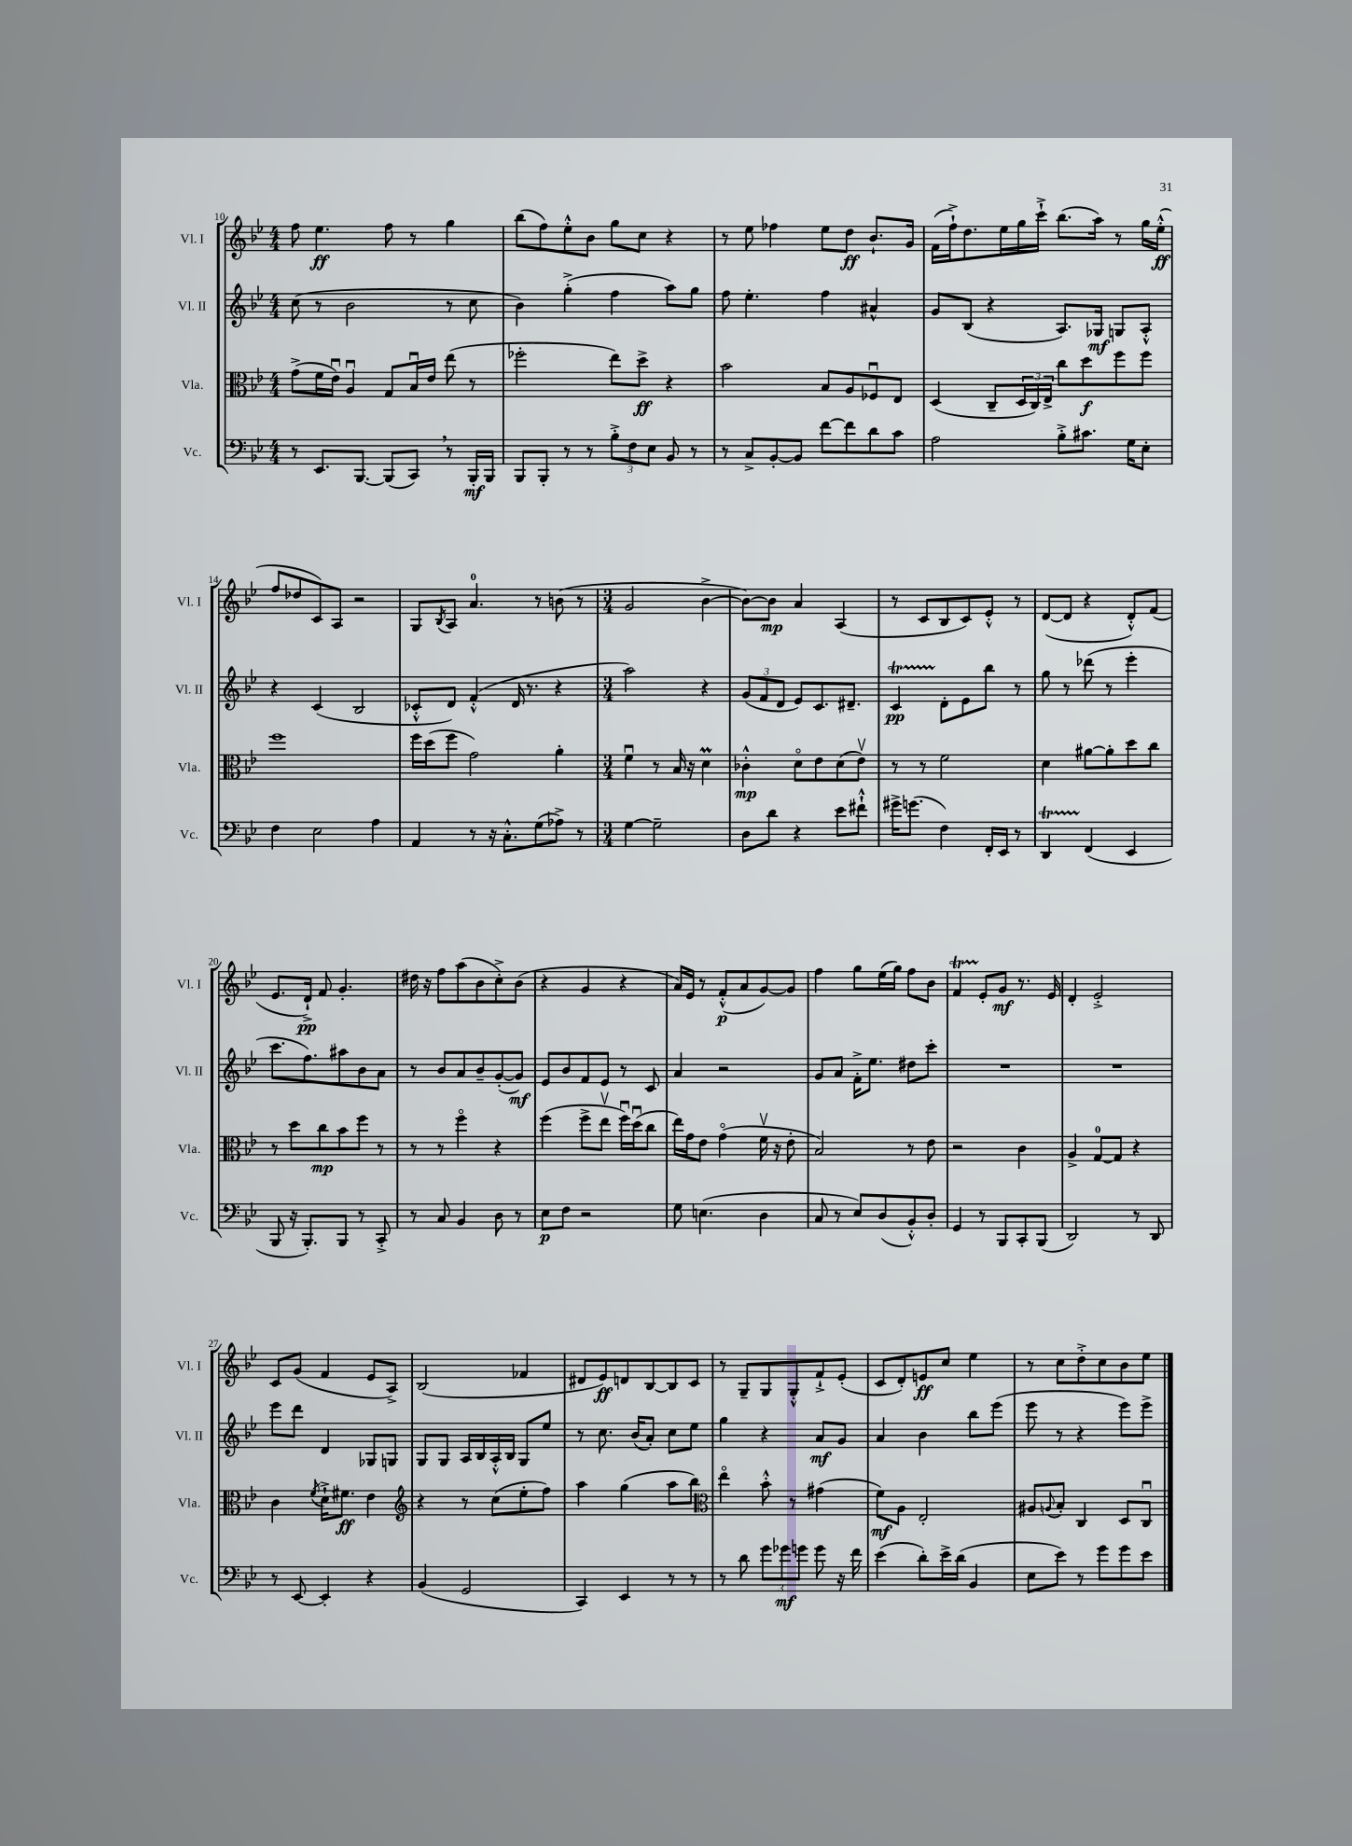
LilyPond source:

<<
\new StaffGroup <<
\new Staff = "s0" \with { instrumentName = "Vl. I" shortInstrumentName = "Vl. I" } {
    \clef treble \key bes \major \numericTimeSignature \time 4/4
    f''8 ees''4.\ff f''8 r8 g''4 |
    bes''8( f''8) ees''8-.-^ bes'8 g''8 c''8 r4 |
    r8 ees''8 fes''4 ees''8 d''8\ff bes'8.-! g'16 |
    f'16( f''16-!->) d''8. ees''16 g''16 c'''16-!-> bes''8.( a''16) r8 g''16 ees''16-.-^\ff( |
    f''8 des''8 c'8) a8 r2 |
    g8 \acciaccatura { bes8 } a8 a'4.-0 r8 b'8( r8 |
    \numericTimeSignature \time 3/4 g'2 bes'4~-> |
    bes'8~) bes'8\mp a'4 a4( |
    r8 c'8 bes8 c'8) ees'8-.-^ r8 |
    d'8~( d'8 r4 d'8-.-^) f'8( |
    ees'8. d'16-!->\pp) f'8 g'4.-. |
    dis''16 r16 f''8 a''8( bes'8 c''8-.->) bes'8( |
    r4 g'4 r4 |
    a'16) ees'16 r8 f'8-.-^\p( a'8 g'8~) g'8 |
    f''4 g''8 ees''16( g''16) f''8 bes'8 |
    f'4\startTrillSpan ees'8-.\stopTrillSpan g'8\mf r8. ees'16 |
    d'4-. ees'2-.-> |
    c'8 g'8( f'4 ees'8 a8->) |
    bes2( fes'4 |
    dis'8 ees'8\ff) d'8 bes8~ bes8 c'8 |
    r8 g8-- g8 g8-.-^ f'8-!-> ees'8-.( |
    c'8 d'8-.) e'8\ff c''8 ees''4 |
    r8 c''8 d''8-.-> c''8 bes'8 ees''8 \bar "|." |
}
\new Staff = "s1" \with { instrumentName = "Vl. II" shortInstrumentName = "Vl. II" } {
    \clef treble \key bes \major \numericTimeSignature \time 4/4
    c''8( r8 bes'2 r8 c''8 |
    bes'4) g''4-.->( f''4 a''8) g''8 |
    f''8 ees''4.-. f''4 ais'4-^ |
    g'8 bes8( r4 a8.) ges16\mf g8 a8-.-^ |
    r4 c'4( bes2 |
    ces'8-.-^ d'8) f'4-.-^( d'16 r8. r4 |
    \numericTimeSignature \time 3/4 a''2) r4 |
    \tuplet 3/2 { g'8( f'8 d'8 } ees'8) c'8. dis'8.-- |
    c'4\startTrillSpan\pp d'8-.\stopTrillSpan ees'8 bes''8 r8 |
    g''8 r8 des'''8( r8 ees'''4-. |
    c'''8. f''8.) ais''8 bes'8 a'8 |
    r8 bes'8 a'8 bes'8-- g'8~-.( g'8\mf) |
    ees'8 bes'8 f'8 ees'8 r8 c'8 |
    a'4 r2 |
    g'8 a'8 f'16-.-> ees''8. dis''8 c'''8-. |
    R2. |
    R2. |
    ees'''8 d'''8 d'4 ges8 g8 |
    g8 g8 a16 bes16 a16-.-^ bes16 g8 ees''8 |
    r8 c''8. bes'16( a'8-.) c''8 ees''8 |
    g''4 r4 a'8\mf g'8 |
    a'4 bes'4 bes''8 ees'''8( |
    ees'''8 r8 r4 ees'''8) ees'''8-> \bar "|." |
}
\new Staff = "s2" \with { instrumentName = "Vla." shortInstrumentName = "Vla." } {
    \clef alto \key bes \major \numericTimeSignature \time 4/4
    g'8->( f'16 ees'16\downbow) a4\downbow g8 bes16\downbow ees'16 ees''8( r8 |
    fes''2-. ees''8) d''8->\ff r4 |
    bes'2 bes8 a8 fes8\downbow ees8 |
    d4( c8-- \tuplet 3/2 { d16 c16) ees16-> } c''8 d''8\f f''8 f''8 |
    f''1 |
    f''16 d''16( f''8 g'2) a'4-. |
    \numericTimeSignature \time 3/4 f'4\downbow r8 bes16 r16 d'4\prall |
    ces'4-.-^\mp d'8\flageolet ees'8 d'8( ees'8\upbow) |
    r8 r8 f'2 |
    d'4 ais'8~ ais'8-. d''8 c''8 |
    r8 d''8 c''8\mp bes'8 f''8 r8 |
    r8 r8 f''4\flageolet r4 |
    f''4( f''8-> ees''8\upbow f''16\downbow) d''16\downbow( c''8 |
    ees''16) g'16 ees'8 g'4\flageolet( f'16\upbow r16 ees'8-. |
    bes2) r8 ees'8 |
    r2 c'4 |
    a4-> g8-0~ g8 r4 |
    c'4 \acciaccatura { f'8 } d'16-!-> fis'8.\ff ees'4 |
    \clef treble r4 r8 c''8( ees''8-. f''8) |
    a''4 g''4( a''8 bes''8) |
    \clef alto ees''4\flageolet bes'8-.-^ r8 gis'4( |
    f'8\mf) a8 ees2-. |
    ais8 \appoggiatura { a8 } bes8-. c4 d8 c8\downbow \bar "|." |
}
\new Staff = "s3" \with { instrumentName = "Vc." shortInstrumentName = "Vc." } {
    \clef bass \key bes \major \numericTimeSignature \time 4/4
    r8 ees,8. bes,,8.~ bes,,8( c,8) \breathe r8 bes,,16-.\mf bes,,16 |
    bes,,8 bes,,8-. r8 r8 \tuplet 3/2 { bes8-.-> f8 ees8 } bes,8 r8 |
    r8 c8-> bes,8~-. bes,8 f'8~ f'8 d'8 c'8 |
    a2 bes8-.-> cis'8. g16 ees8-. |
    f4 ees2 a4 |
    a,4 r8 r16 c8.-.-^ g8( aes8->) r8 |
    \numericTimeSignature \time 3/4 g4~ g2-- |
    d8 d'8 r4 ees'8 fis'8-!-^ |
    gis'16-> g'8.( f4) f,16-. ees,16 r8 |
    d,4\startTrillSpan f,4\stopTrillSpan( ees,4 |
    bes,,8 r16 bes,,8.-.) bes,,8 r8 c,8-.-> |
    r8 c8 bes,4 d8 r8 |
    ees8\p f8 r2 |
    g8 e4.( d4 |
    c8 r8 ees8) d8( bes,8-.-^) d8-. |
    g,4 r8 bes,,8 c,8-. bes,,8( |
    d,2) r8 d,8 |
    r8 ees,8~ ees,4-. r4 |
    bes,4( g,2 |
    c,4) ees,4 r8 r8 |
    r8 d'8 \tuplet 3/2 { g'8 ges'8\mf g'8 } g'8 r16 f'16 |
    ees'4( d'8-.) ees'16-> d'16( bes,4 |
    ees8 ees'8) r8 g'8 g'8 ees'8 \bar "|." |
}
>>
>>
\layout { \context { \Score currentBarNumber = #10 } }
